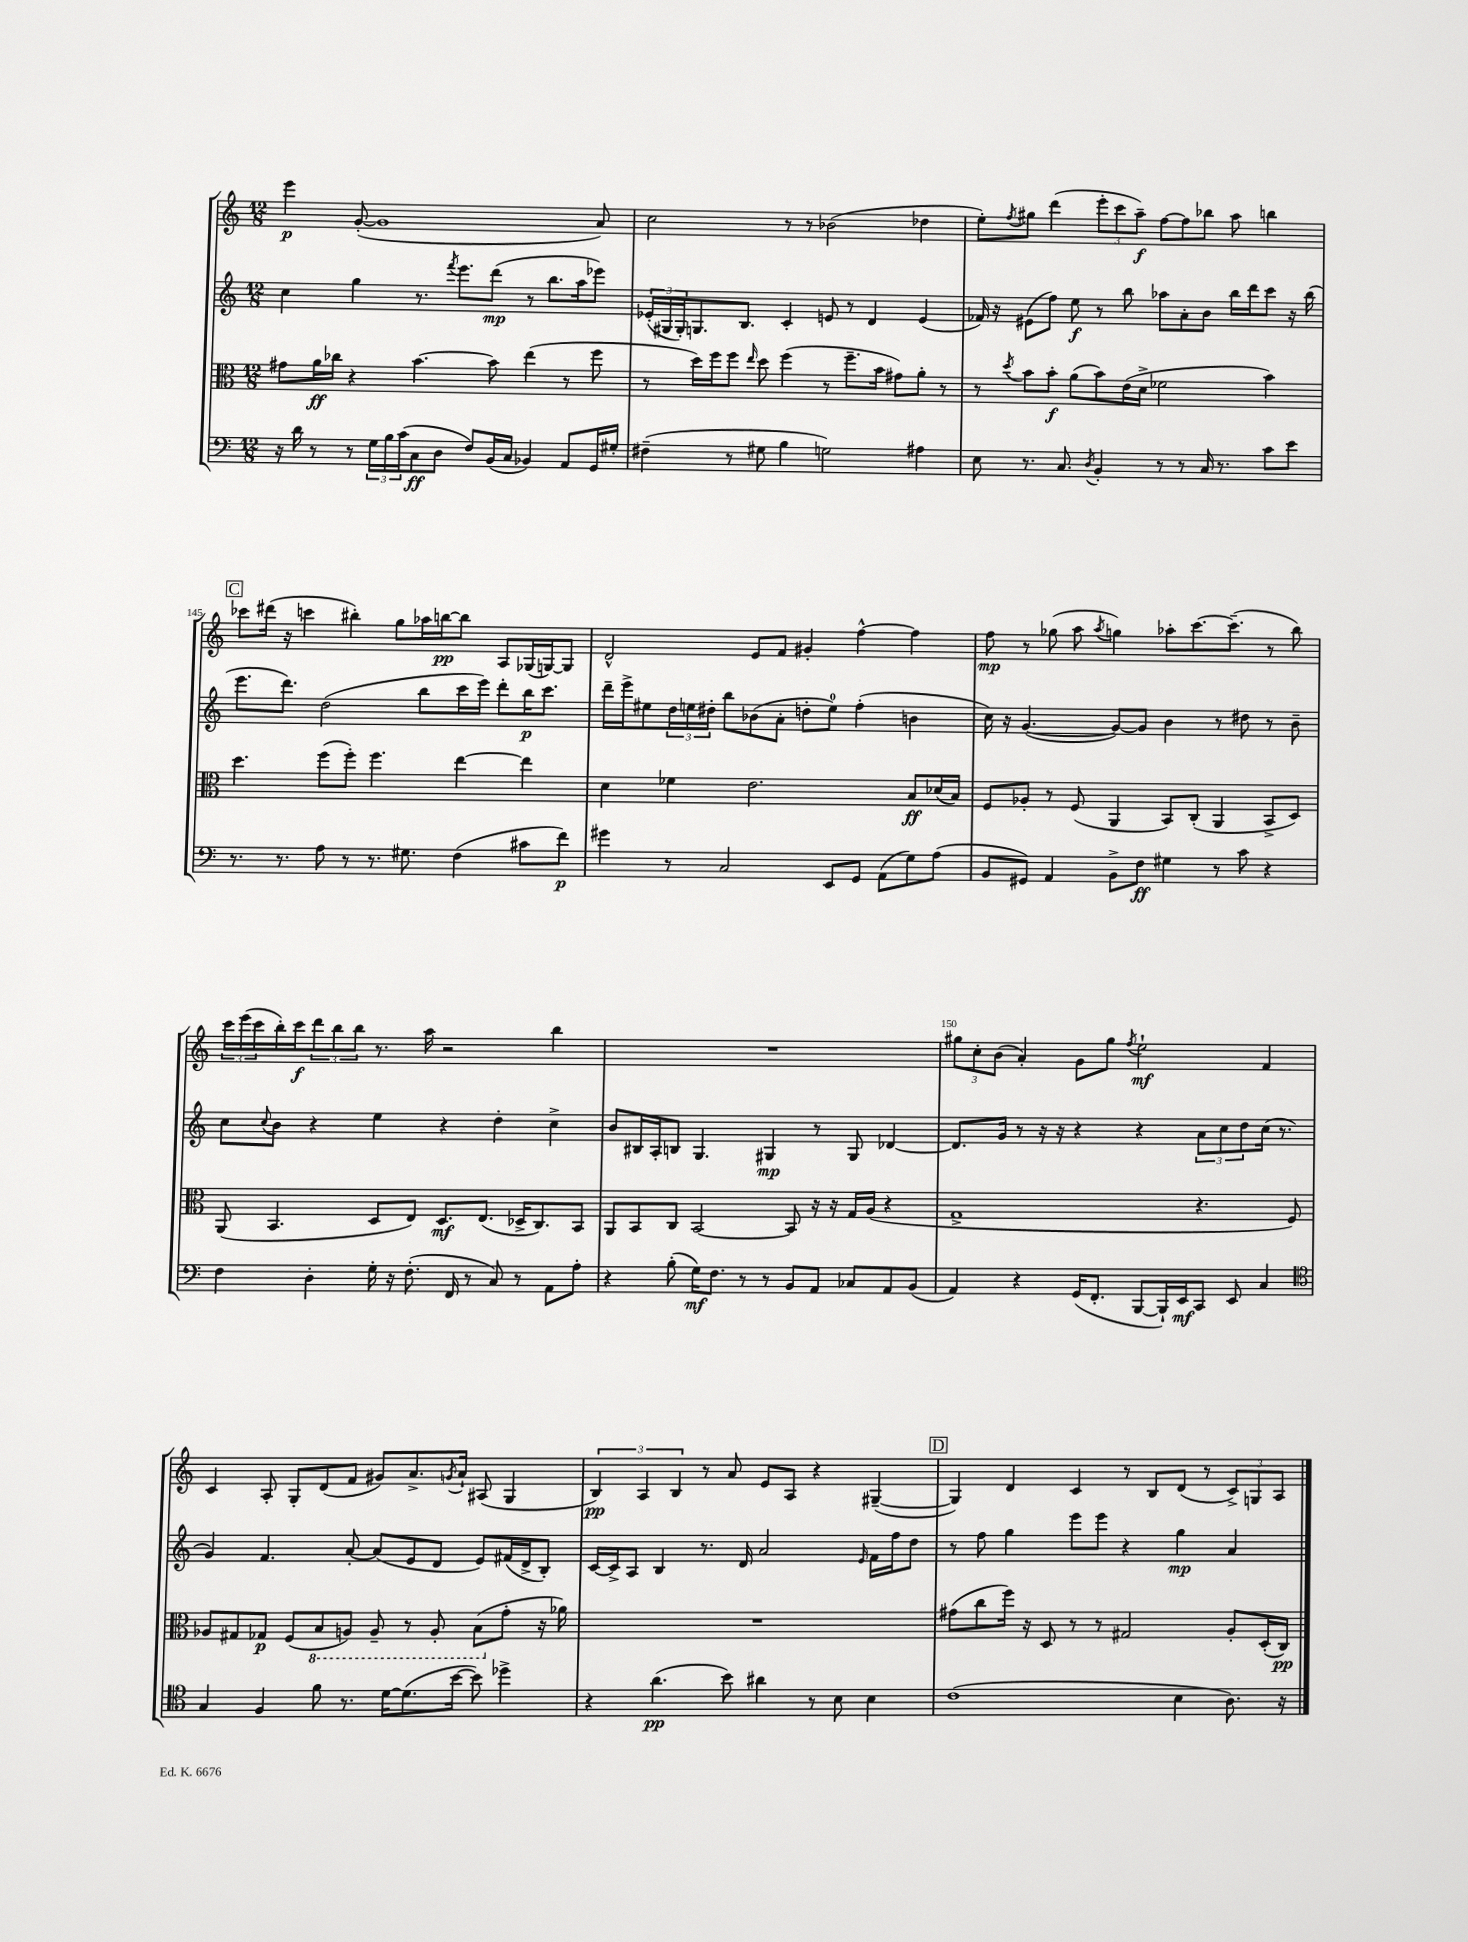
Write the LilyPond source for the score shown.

<<
\new StaffGroup <<
\new Staff = "s0" {
    \clef treble \key c \major \numericTimeSignature \time 12/8
    e'''4\p g'8~-.( g'1 a'8) |
    c''2 r8 r8 bes'2( des''4 |
    e''8-.) \acciaccatura { f''8 } gis''8 d'''4( \tuplet 3/2 { e'''8-. c'''8 a''8--\f) } f''8~ f''8 bes''8 a''8 b''4 |
    \mark \markup { \box "C" } ces'''8 dis'''16( r16 c'''4 bis''4-.) g''8 aes''16 b''16~\pp b''8 a8 ges16( g16~) g8 |
    d'2-^ e'8 f'8 gis'4-. f''4~-^ f''4 |
    f''8\mp r8 ges''8( a''8 \acciaccatura { a''8 } g''4) aes''8-. c'''8.~ c'''8.--( r8 b''8) |
    \tuplet 3/2 { c'''16 e'''16( c'''16 } b''16-.) c'''16\f \tuplet 3/2 { d'''8 b''8 b''8 } r8. a''16 r2 b''4 |
    R1. |
    \tuplet 3/2 { gis''8 c''8-. b'8( } a'4-.) g'8 gis''8 \acciaccatura { f''8 } e''2-!\mf f'4 |
    c'4 a8-. g8-. d'8( f'8 gis'8) a'8.-> \acciaccatura { g'8 } a'16-! ais8( g4 |
    \tuplet 3/2 { b4\pp) a4 b4 } r8 a'8 e'8 a8 r4 gis4~--( |
    \mark \markup { \box "D" } gis4) d'4 c'4 r8 b8 d'8( r8 \tuplet 3/2 { c'8->) g8 a8 } \bar "|." |
}
\new Staff = "s1" {
    \clef treble \key c \major \numericTimeSignature \time 12/8
    c''4 g''4 r8. \acciaccatura { f'''8 } e'''8. d'''8\mp( r8 b''8. a''16 ees'''8) |
    \tuplet 3/2 { ees'16-.( gis16 gis16-.) } g8. b8. c'4-. e'8 r8 d'4 e'4( |
    fes'16) r16 eis'8( f''8) e''8\f r8 b''8 aes''8 a'8-. b'8 b''16 d'''16 c'''8 r16 b''16( |
    \mark \markup { \box "C" } e'''8. d'''8.) d''2( b''8 c'''16 e'''16) d'''8-. b''16\p c'''8. |
    d'''16-- e'''16-> eis''8 \tuplet 3/2 { d''16 e''16 dis''16-. } b''8 bes'8( a'8-. d''8-. e''8-0) f''4-.( b'4 |
    c''16) r16 g'4.~( g'8~) g'8 b'4 r8 dis''8 r8 b'8-- |
    c''8 \appoggiatura { c''8 } b'8 r4 e''4 r4 d''4-. c''4-> |
    b'8 bis16 a16-. b8 g4. gis4\mp r8 gis8 des'4~ |
    des'8. g'16 r8 r16 r16 r4 r4 \tuplet 3/2 { a'8 c''8 d''8 } c''16( r8. |
    g'4) f'4. a'8~-. a'8( e'8 d'8 e'8) fis'16( d'16-> b8-.) |
    c'16~ c'16-> a8 b4 r8. d'16 a'2 \grace { e'16 } f'16 f''16 d''8 |
    \mark \markup { \box "D" } r8 f''8 g''4 e'''8 e'''8 r4 g''4\mp a'4 \bar "|." |
}
\new Staff = "s2" {
    \clef alto \key c \major \numericTimeSignature \time 12/8
    gis'8 a'16\ff ces''16 r4 b'4.~ b'8 e''4( r8 f''8 |
    r8 d''16) f''16 f''8 \grace { e''16 } d''8 f''4( r8 f''8.-- b'16 gis'8) a'8-. r8 |
    r8 \acciaccatura { d''8 } b'8 b'8-.\f a'8( b'8) e'16( d'16-> fes'2 b'4) |
    \mark \markup { \box "C" } d''4. f''8( f''8-.) f''4. e''4~ e''4 |
    d'4 fes'4 e'2. b8\ff des'16( b16) |
    f8 aes8-. r8 f8( a,4 b,8) c8-.( a,4 b,8-> d8) |
    a,8( b,4. d8 e8) d8.\mf e8.( des16-> c8.) b,8 |
    a,8 b,8 c8 b,2~ b,8 r16 r16 g16 a16( r4 |
    g1-> r4. f8) |
    aes8 gis8 ges8\p f8( \ottava #-1 b,8 a,!8) a,8-- r8 a,8-. b,8( \ottava #0 g'8-. r16 aes'16) |
    R1. |
    \mark \markup { \box "D" } gis'8( c''8 f''16) r16 d8 r8 r8 gis2 a8-. d16-.( c16\pp) \bar "|." |
}
\new Staff = "s3" {
    \clef bass \key c \major \numericTimeSignature \time 12/8
    r16 d'16 r8 r8 \tuplet 3/2 { g16 b16 c'16( } c8\ff d8 f8) b,16( c16 bes,4) a,8 g,16 gis16-. |
    fis4--( r8 gis8 b4 g2) ais4 |
    e8 r8. c8. \acciaccatura { d8 } b,4-. r8 r8 c16 r8. c'8 e'8 |
    \mark \markup { \box "C" } r8. r8. a8 r8 r8. gis8. f4( cis'8 f'8\p) |
    gis'4 r8 c2 e,8 g,8 a,8( g8) a8( |
    b,8 gis,8) a,4 b,8-> f8\ff gis4 r8 c'8 r4 |
    f4 d4-. g16-. r16 f8.-.( f,16 r8 c8) r8 a,8 a8-. |
    r4 b8-.( g16\mf) f8. r8 r8 b,8 a,8 ces8 a,8 b,8( |
    a,4) r4 g,16( f,8.-. b,,8~ b,,16-!) e,16\mf c,8 e,8 c4 |
    \clef tenor g4 f4 f'8 r8. d'16~ d'8.( b'16~ b'8) des''4-> |
    r4 a'4.\pp( b'8) ais'4 r8 b8 b4 |
    \mark \markup { \box "D" } c'1( b4 a8.) r16 \bar "|." |
}
>>
>>
\layout { \context { \Score currentBarNumber = #142 \override BarNumber.break-visibility = ##(#f #t #t) barNumberVisibility = #(every-nth-bar-number-visible 5) } }
